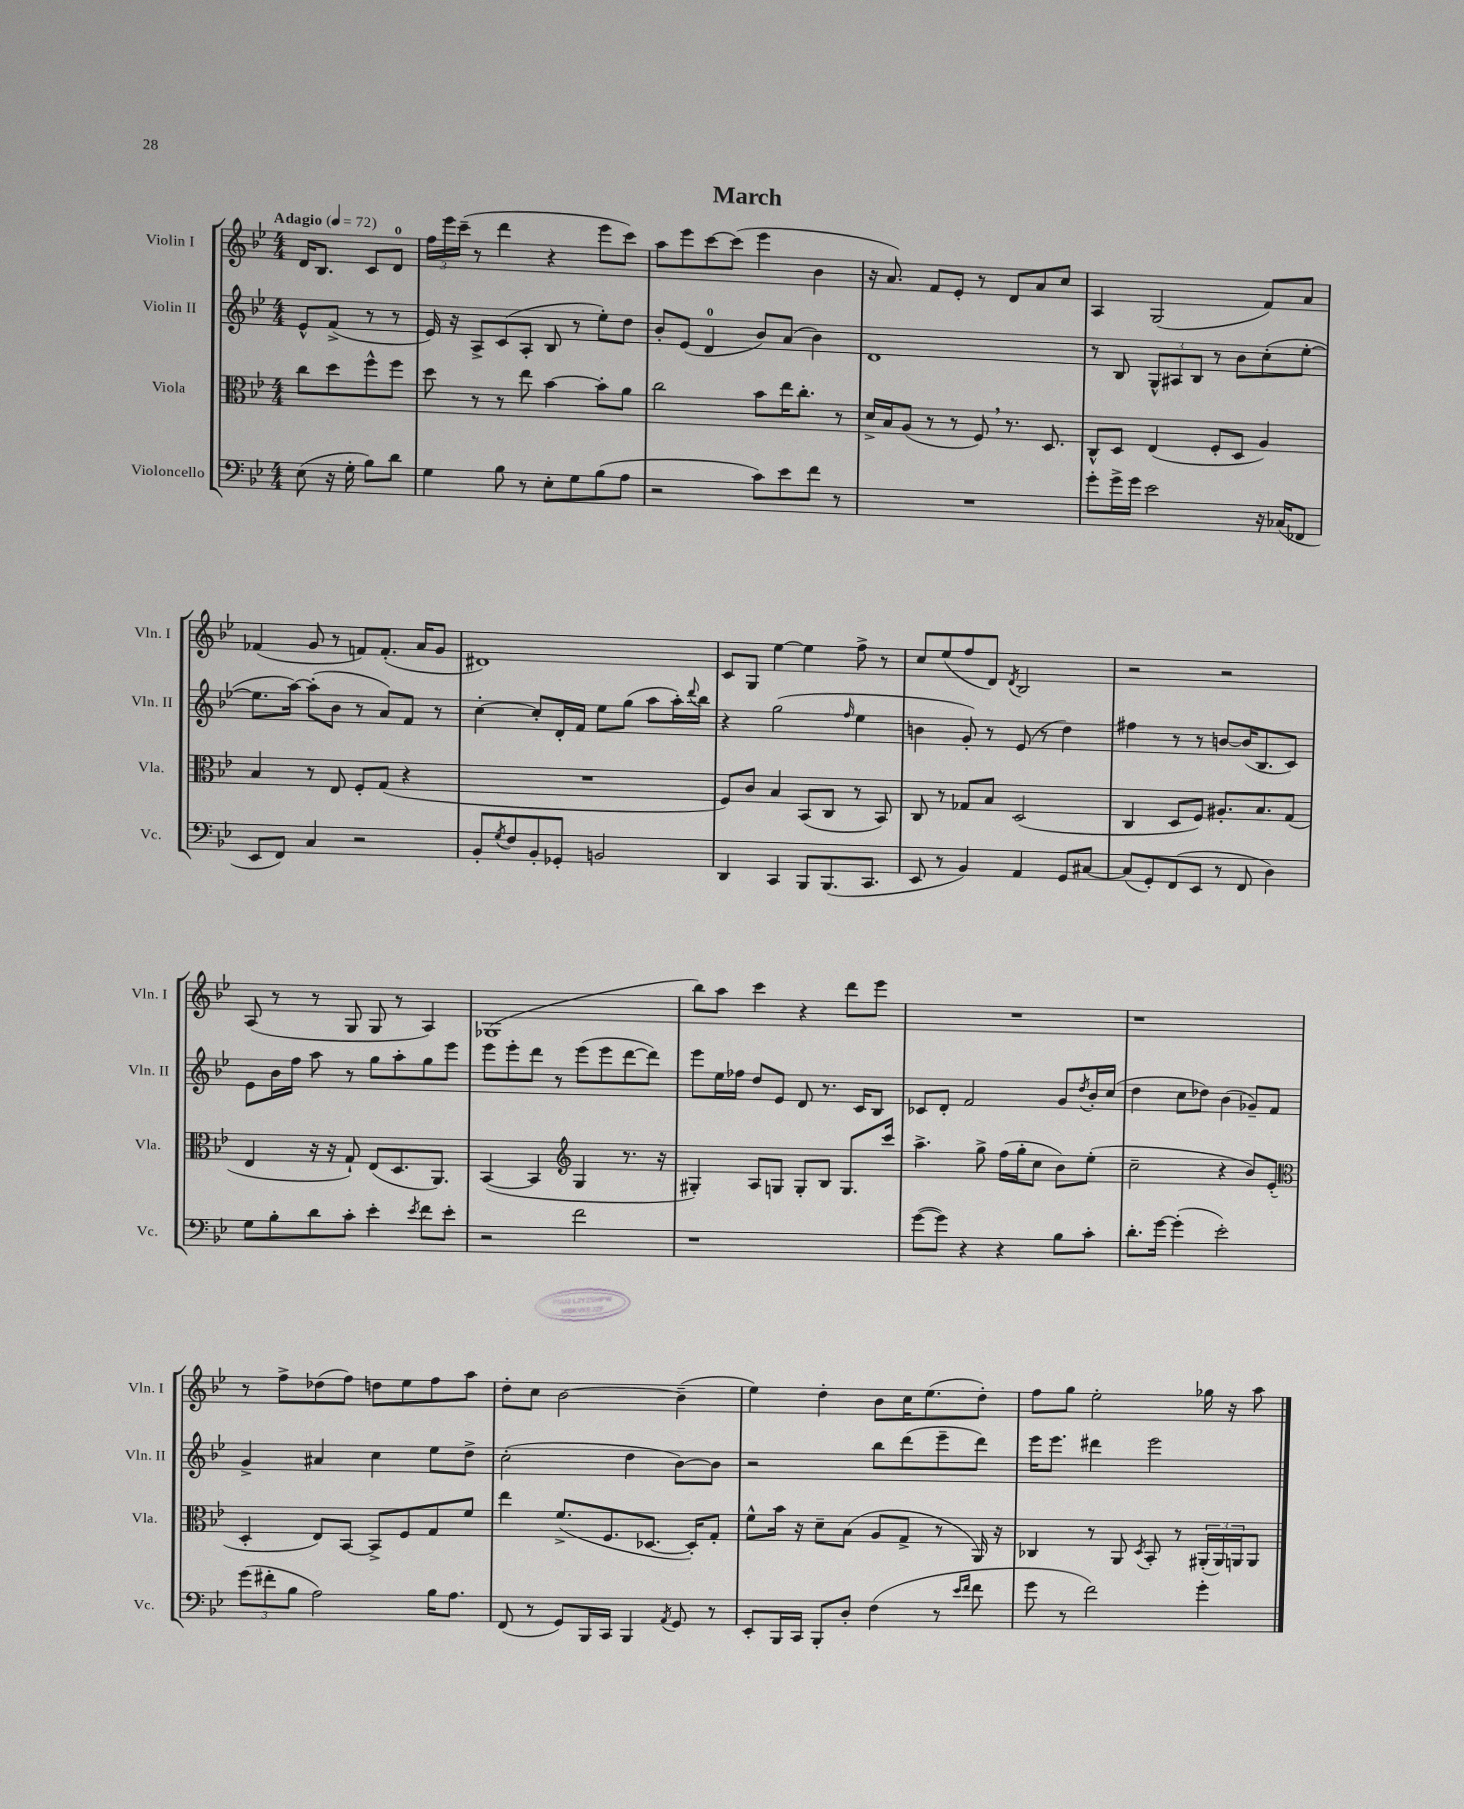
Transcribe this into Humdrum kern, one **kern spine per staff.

**kern	**kern	**kern	**kern
*part4	*part3	*part2	*part1
*staff4	*staff3	*staff2	*staff1
*I"Violoncello	*I"Viola	*I"Violin II	*I"Violin I
*I'Vc.	*I'Vla.	*I'Vln. II	*I'Vln. I
*clefF4	*clefC3	*clefG2	*clefG2
*k[b-e-]	*k[b-e-]	*k[b-e-]	*k[b-e-]
*M4/4	*M4/4	*M4/4	*M4/4
*MM72	*MM72	*MM72	*MM72
=	=	=	=
!	!	!	!LO:TX:a:B:t=Adagio
(8E-\	8cc\L	8e-^^/L	16d/KL
.	.	.	8.B-/J
16r	8dd\	(8f^/J	.
16G'\	.	.	.
8B-\L)	8ff^^\	8r	8c/L
8d\J	8ff\J	8r	8d/J
=1	=1	=1	=1
4G\	8dd\	16e-/)	24ff\LL
.	.	.	24eee-\
.	.	16r	.
.	.	.	(24ccc~\JJ
.	8r	8A^/L	8r
8B-\	8r	(8c/	4ddd\
8r	8ee-\	8A'/J	.
8E-'\L	[4b-\	8B-/	4r
8G\	.	8r	.
(8B-\	8b-'\L]	8ee-'\L)	8eee-\L
8A\J	8a\J	8dd\J	8ccc\J)
=2	=2	=2	=2
2r	2cc\	8b-'/L	8aa\L
.	.	(8e-/J	8eee-\
.	.	4d/	[8ccc\
.	.	.	(8ccc\J]
8c\L)	8b-\L	8b-/L)	4eee-\
8e-\	16ee-\K	(8a/J	.
.	8.cc'\J	.	.
8f\J	.	4b-\)	4b-\
8r	8r	.	.
=3	=3	=3	=3
1r	16d^/LL	1d	16r
.	16B-/J	.	8.a/)
.	(8A/J	.	.
.	8r	.	8f/L
.	8r	.	8e-'/J
.	8F,/)	.	8r
.	8.r	.	8d/L
.	.	.	8a/
.	8.D/	.	.
.	.	.	8cc/J
=4	=4	=4	=4
8g'\L	8C^^/L	8r	4A/
16g^\L	8D/J	8B-/	.
16g\JJ	.	.	.
2e-\	(4E-/	12G^^/L	(2G/
.	.	12A#X/	.
.	.	12B-/J	.
.	8F'/L	8r	.
.	8D/J	8b-\L	.
16r	4A/)	(8cc'\	8f/L)
(16C-X/KL	.	.	.
8FF-X/J	.	[8ee-'\J	8a/J
!!LO:LB:g=z
=5	=5	=5	=5
8EE-/L	4B-/	8.ee-\L]	(4f-X/
8FF/J)	.	.	.
.	.	[16aa\Jk)	.
4C/	8r	(8aa'\L]	8g/
.	8E-/	8b-\J	8r
2r	8F'/L	8r	8fn/L)
.	(8G/J	8a/L)	(8.f'/J
.	4r	8f/J	.
.	.	.	16a/KL
.	.	8r	8g/J
=6	=6	=6	=6
8BB-'/L	1r	[4cc'\	1d#X)
8qG/	.	.	.
8F/	.	.	.
8BB-'/	.	8cc'/L]	.
8GG-X'/J	.	16d'/L	.
.	.	16f/JJ	.
2BBn/	.	8ee-\L	.
.	.	(8gg\J	.
.	.	8aa\L	.
.	.	16aa'\L)	.
.	.	8qqddd/	.
.	.	16bb-\JJ	.
=7	=7	=7	=7
4DD/	8F/L)	4r	8c/L
.	8c/J	.	8G/J
4CC/	4B-/	(2gg\	[4ee-\
8BBB-/L	(8BB-/L	.	4ee-\]
(8.BBB-/	8C/J	.	.
.	.	16qqff/	.
.	8r	4ee-\	8ff^\
8.CC/J	.	.	.
.	8BB-/)	.	8r
=8	=8	=8	=8
8EE-/	8C/	4bn\	8cc/L
8r	8r	.	(8ee-/
4BB-/)	8G-X/L	8g'/)	8ff/
.	8B-/J	8r	8d/J)
.	.	.	8qd/
4AA/	(2D/	(8e-/	2B-/
.	.	8r	.
8GG/L	.	4dd\)	.
[8C#X/J	.	.	.
=9	=9	=9	=9
(8C#/L]	4C/	4ff#X\	2r
8GG'/)	.	.	.
(8FF/	8D/L	8r	.
8EE-/J	8F/J)	8r	.
8r	8.A#X'/L	[8bn/L	2r
8FF/	.	(16b/K]	.
.	8.B-/	8.B-/	.
4D\)	.	.	.
.	(8G/J	8c/J)	.
!!LO:LB:g=z
=10	=10	=10	=10
8G\L	4E-/	8e-\L	(8A/
8B-'\	.	16b-\L	8r
.	.	16ff\JJ	.
8d\	16r	8aa\	8r
.	16r	.	.
8c'\J	8G`/)	8r	8G/
4e-'\	(8E-/L	8gg\L	8G/
.	8.D/	8aa'\	8r
8qe-/	.	.	.
8f\L	.	8gg\	4A/)
.	8.AA/J)	.	.
8e-'\J	.	8eee-\J	.
=11	=11	=11	=11
2r	([4BB-/	8eee-\L	(1G-X
.	.	8eee-'\	.
.	4BB-/]	8ddd\J	.
.	.	8r	.
*	*clefG2	*	*
2f\	4G/	(8eee-\L	.
.	.	8eee-\	.
.	8.r	[8ddd\	.
.	.	8ddd\J])	.
.	16r	.	.
=12	=12	=12	=12
1r	4G#X'/)	8eee-\L	8bb-\L)
.	.	16ee-\L	8aa\J
.	.	16ff-X\JJ	.
.	8A/L	8dd/L	4ccc\
.	8Gn/J	8e-/J	.
.	8G'/L	8d/	4r
.	8B-/J	8.r	.
.	8.G/L	.	8ddd\L
.	.	16c/KL	.
.	.	8B-/J	8eee-\J
.	16ccc/Jk	.	.
=13	=13	=13	=13
([8g\L	4.aa^\	8c-X/L	1r
8g\J])	.	8d'/J	.
4r	.	2f/	.
.	8gg^\	.	.
4r	(16ff\LL	.	.
.	16gg'\J	.	.
.	8cc\J	.	.
8B-\L	8b-\L)	8g/L	.
.	.	8qdd/	.
8c'\J	(8ee-'\J	16b-'/L	.
.	.	(16cc/JJ	.
=14	=14	=14	=14
8.d'\L	2cc~\	4dd\	1r
[16g\Jk	.	.	.
(4g'\]	.	8cc\L	.
.	.	8dd-X\J)	.
2e-'\)	4r	(4b-\	.
.	8b-/L)	8g-X~/L)	.
.	(8e-'/J	8f/J	.
!!LO:LB:g=z
=15	=15	=15	=15
*	*clefC3	*	*
(12g\L	4D'/	4g^/	8r
12f#X'\	.	.	.
.	.	.	8ff^\L
12B-\J	.	.	.
2A\)	8E-/L)	4a#X/	(8dd-X\
.	[8BB-/J	.	8ff\J)
.	8BB-^/L]	4cc\	8ddn\L
.	8F/	.	8ee-\
16B-\KL	8G/	8ee-\L	8ff\
8.A\J	.	.	.
.	8f/J	8dd^\J	8aa\J
=16	=16	=16	=16
(8FF/	4ee-\	(2cc'\	8dd'\L
8r	.	.	8cc\J
8GG/L)	(8.f^/L	.	[2b-\
16BBB-/L	.	.	.
16CC/JJ	8.F/	.	.
4BBB-/	.	4dd\	.
.	[8.D-X/J	.	.
8qAA/	.	.	.
8GG/	.	[8b-\L)	(4b-~\]
.	16D-'/KL])	.	.
8r	8G'/J	8b-\J]	.
=17	=17	=17	=17
8EE-'/L	8f^^\L	2r	4ee-\)
16BBB-/L	16b-\Jk	.	.
16CC/JJ	16r	.	.
8BBB-'/L	8d~\L	.	4dd'\
8D'/J	(8B-\J	.	.
(4F\	8A/L	8bb-\L	8b-\L
.	8G^/J	(8ddd\	16cc\K
.	.	.	(8.ee-\
8r	8r	8eee-~\	.
16qqe-/LL	.	.	.
16qqf/JJ	.	.	.
8f\	16AA/)	8ddd\J)	8dd'\J)
.	16r	.	.
=18	=18	=18	=18
8g\	4C-X/	16eee-\KL	8ff\L
.	.	8.eee-\J	.
8r	.	.	8gg\J
2f\)	8r	4ddd#X\	2ee-'\
.	8AA/	.	.
.	8qD/	.	.
.	8BB-'/	2eee-\	.
.	8r	.	.
4g'\	(24AA#X'/LL	.	16gg-X\
.	24AA#/)	.	.
.	.	.	16r
.	24AAn/J	.	.
.	8AA/J	.	8aa\
==	==	==	==
*-	*-	*-	*-
